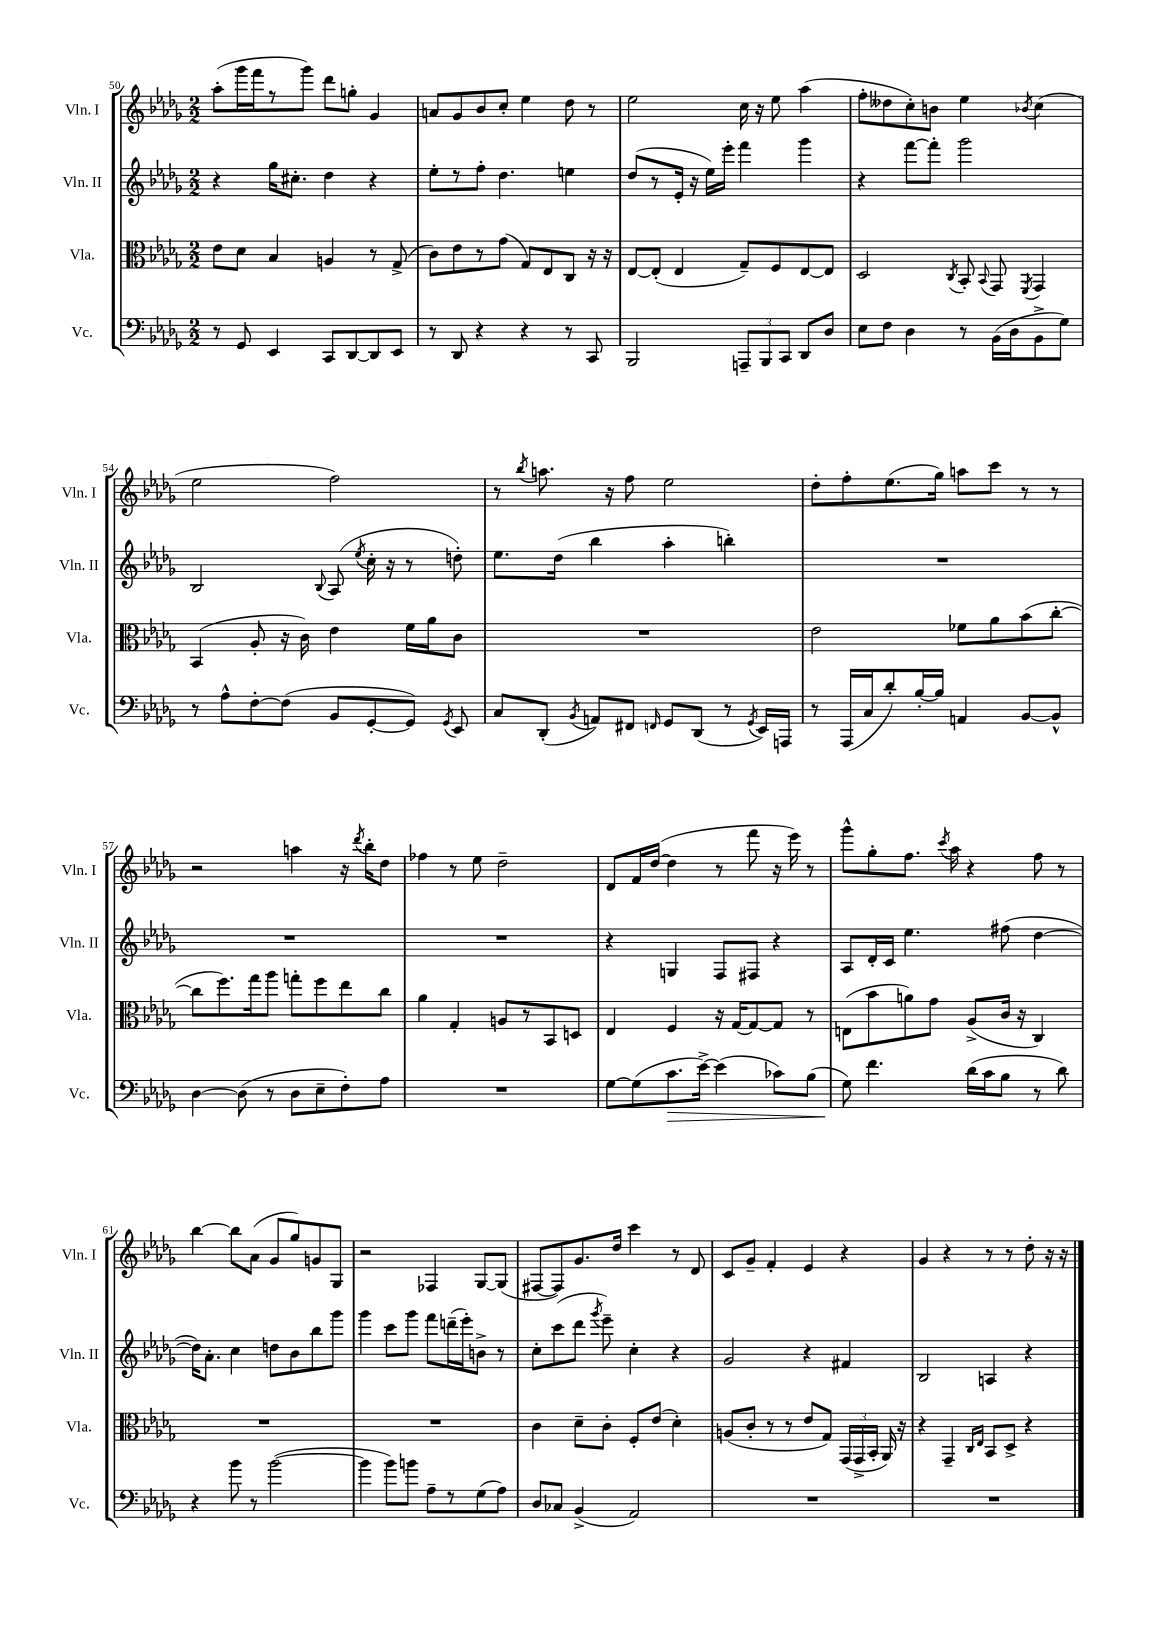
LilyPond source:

<<
\new StaffGroup <<
\new Staff = "s0" \with { instrumentName = "Vln. I" shortInstrumentName = "Vln. I" } {
    \clef treble \key des \major \numericTimeSignature \time 2/2
    \autoBeamOff aes''8[-.( ges'''16 f'''16 r8 ges'''8]) des'''8[ g''8]-. ges'4 |
    a'8[ ges'8 bes'8 c''8]-. ees''4 des''8 r8 |
    ees''2 c''16 r16 ees''8 aes''4( |
    f''8[-. deses''8 c''8-.) b'8] ees''4 \acciaccatura { bes'8 } c''4( |
    ees''2 f''2) |
    r8 \acciaccatura { bes''8 } a''8. r16 f''8 ees''2 |
    des''8[-. f''8-. ees''8.( ges''16]) a''8[ c'''8] r8 r8 |
    r2 a''4 r16 \acciaccatura { des'''8 } bes''16[-. des''8] |
    fes''4 r8 ees''8 des''2-- |
    des'8[ f'16 des''16]~( des''4 r8 f'''8 r16 ees'''16) r8 |
    ges'''8[-^ ges''8-. f''8.] \acciaccatura { c'''8 } aes''16 r4 f''8 r8 |
    bes''4~ bes''8[ aes'8]( ges'8[ ges''8) g'8 ges8] |
    r2 fes4 ges8[~ ges8]( |
    fis8[~ fis8) ges'8. des''16] c'''4 r8 des'8 |
    c'8[ ges'8]-- f'4-. ees'4 r4 |
    ges'4 r4 r8 r8 des''8-. r16 r16 \bar "|." |
}
\new Staff = "s1" \with { instrumentName = "Vln. II" shortInstrumentName = "Vln. II" } {
    \clef treble \key des \major \numericTimeSignature \time 2/2
    \autoBeamOff r4 ges''16[ cis''8.]-. des''4 r4 |
    ees''8[-. r8 f''8]-. des''4. e''4 |
    des''8[( r8 ees'16]-. r16 ees''16[) ees'''16]-. f'''4 ges'''4 |
    r4 f'''8[~ f'''8]-. ges'''2 |
    bes2 \appoggiatura { bes8 } aes8( \acciaccatura { ees''8 } c''16-. r16 r8 d''8-.) |
    ees''8.[ des''16]( bes''4 aes''4-. b''4-.) |
    R1 |
    R1 |
    R1 |
    r4 g4 f8[ fis8] r4 |
    aes8[ des'16-. c'16] ees''4. fis''8( des''4~ |
    des''16[) aes'8.]-. c''4 d''8[ bes'8 bes''8 ges'''8] |
    ges'''4 c'''8[ ges'''8] f'''8[ d'''16--( ees'''16-.) b'8]-> r8 |
    c''8[-. c'''8( des'''8] \acciaccatura { ges'''8 } ees'''8--) c''4-. r4 |
    ges'2 r4 fis'4 |
    bes2 a4 r4 \bar "|." |
}
\new Staff = "s2" \with { instrumentName = "Vla." shortInstrumentName = "Vla." } {
    \clef alto \key des \major \numericTimeSignature \time 2/2
    \autoBeamOff ees'8[ des'8] bes4 a4 r8 ges8->( |
    c'8[) ees'8 r8 ges'8]( ges8[) ees8 c8] r16 r16 |
    ees8[~ ees8]-.( ees4 ges8[--) f8 ees8~ ees8] |
    des2 \acciaccatura { c8 } bes,8-. \appoggiatura { bes,8 } ges,8 \acciaccatura { f,8 } ges,4 |
    bes,4( aes8-. r16 c'16) ees'4 f'16[ aes'16 c'8] |
    R1 |
    ees'2 fes'8[ aes'8 bes'8( c''8]~-. |
    c''8[ f''8.) ges''16 aes''8] g''8[-. f''8 ees''8 c''8] |
    aes'4 ges4-. a8[ r8 bes,8 d8] |
    ees4 f4 r16 ges16[~ ges8~ ges8] r8 |
    e8[( bes'8 a'8) ges'8] aes8[->( c'16] r16 c4) |
    R1 |
    R1 |
    c'4 des'8[-- c'8]-. f8[-. ees'8]( des'4-.) |
    a8[( c'8]-. r8 r8 ees'8[ ges8]) \tuplet 3/2 { ges,16[( ges,16-> bes,16]-. } aes,16) r16 |
    r4 ges,4-- \grace { c16[ ees16] } bes,8[ des8]-> r4 \bar "|." |
}
\new Staff = "s3" \with { instrumentName = "Vc." shortInstrumentName = "Vc." } {
    \clef bass \key des \major \numericTimeSignature \time 2/2
    \autoBeamOff r8 ges,8 ees,4 c,8[ des,8~ des,8 ees,8] |
    r8 des,8 r4 r4 r8 c,8 |
    bes,,2 \tuplet 3/2 { a,,8[-- bes,,8 c,8] } des,8[ des8] |
    ees8[ f8] des4 r8 bes,16[( des16 bes,8-> ges8]) |
    r8 aes8[-^ f8~-. f8]( bes,8[ ges,8~-. ges,8]) \acciaccatura { ges,8 } ees,8 |
    c8[ des,8]-.( \acciaccatura { bes,8 } a,8[) fis,8] \grace { f,16 } ges,8[ des,8]( r8 \acciaccatura { ges,8 } ees,16[) a,,16] |
    r8 aes,,16[( c16 des'8-.) bes16~-. bes16] a,4 bes,8[~ bes,8]-^ |
    des4~ des8( r8 des8[ ees8-- f8-.) aes8] |
    R1 |
    ges8[~ ges8( c'8.\> ees'16]~->) ees'4( ces'8[) bes8]( |
    ges8\!) f'4. des'16[( c'16 bes8] r8 des'8) |
    r4 bes'8 r8 bes'2~( |
    bes'4 bes'8[) b'8] aes8[-- r8 ges8( aes8]) |
    des8[ ces8] bes,4->( aes,2) |
    R1 |
    R1 \bar "|." |
}
>>
>>
\layout { \context { \Score currentBarNumber = #50 } }
